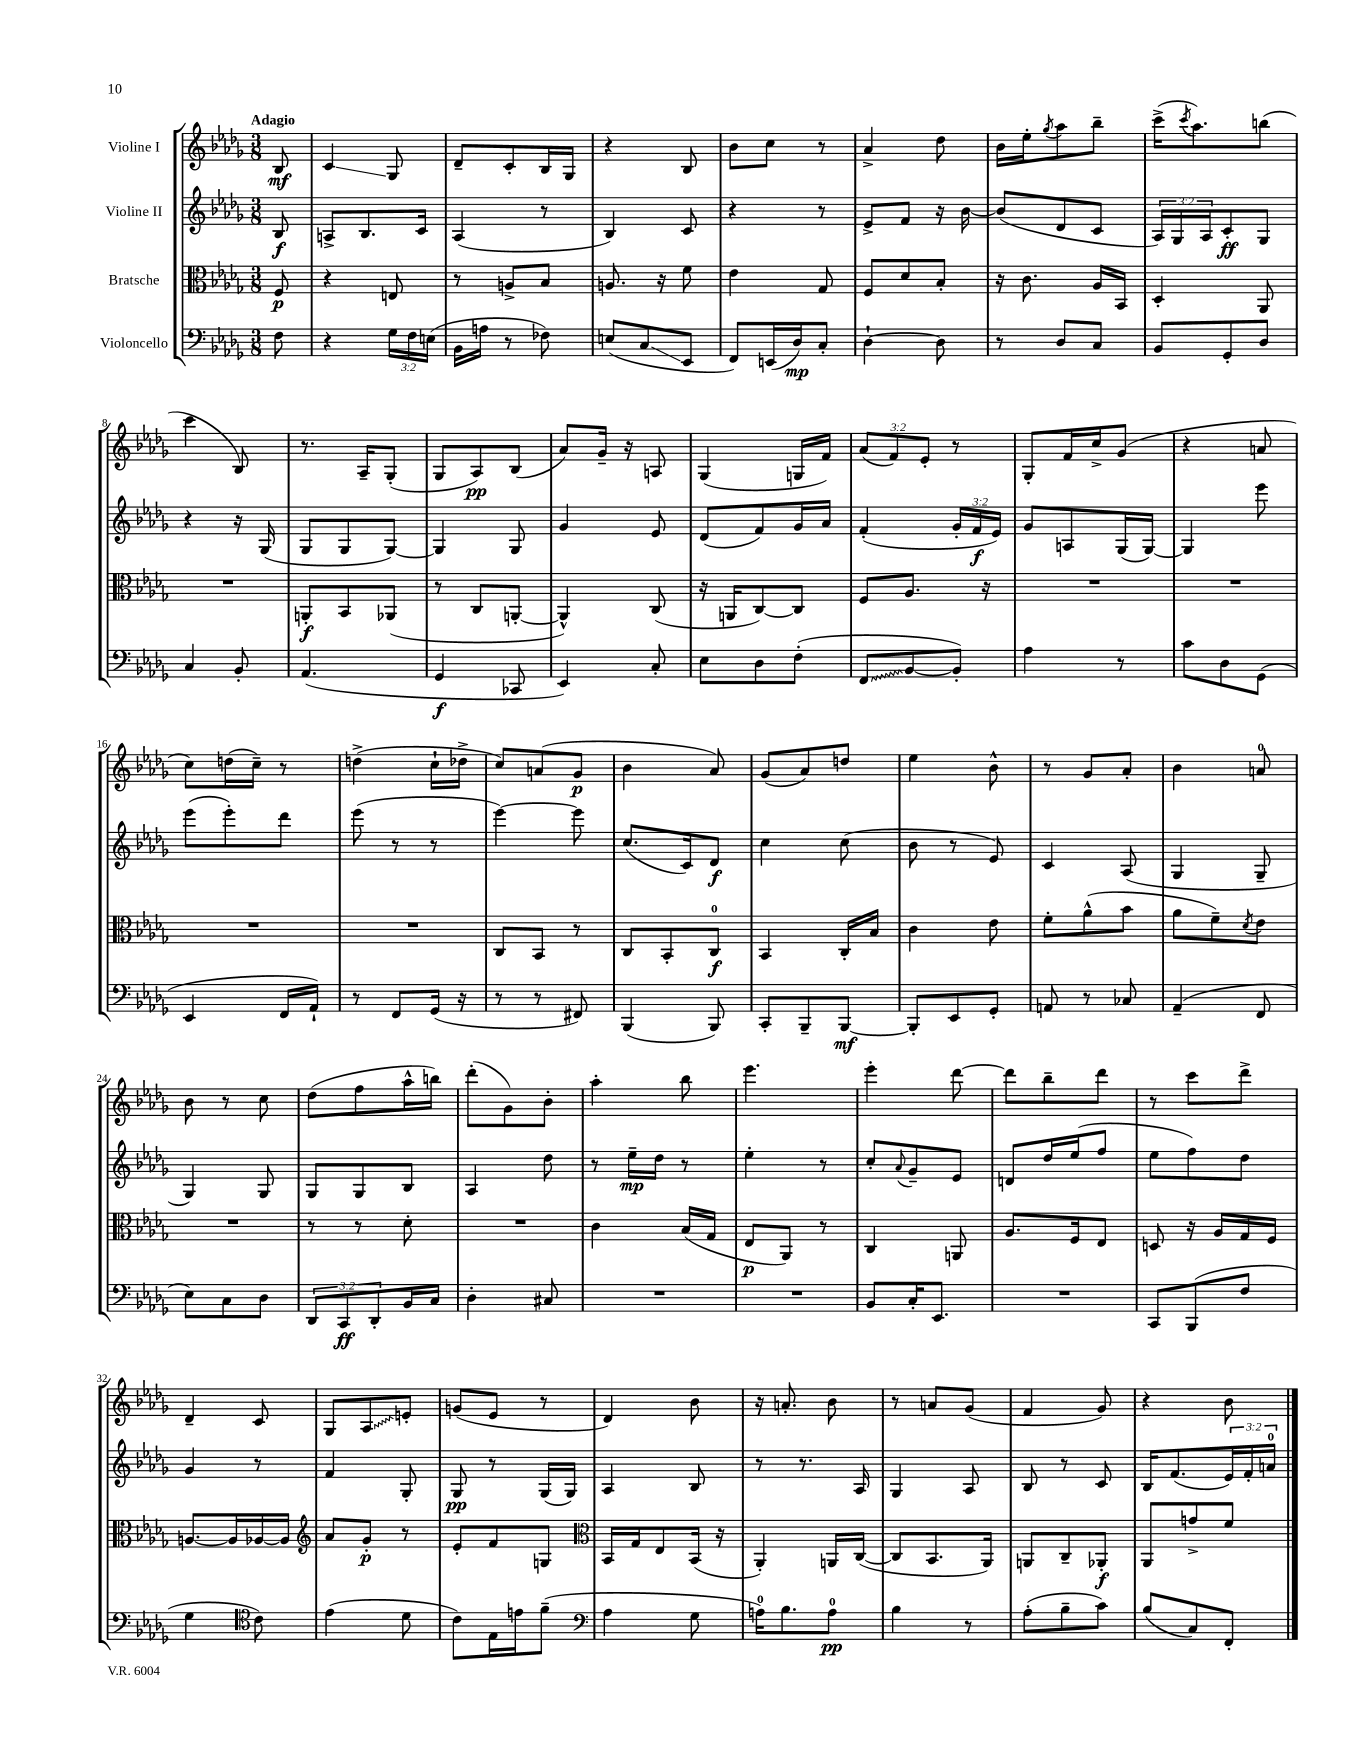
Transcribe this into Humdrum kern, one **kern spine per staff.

**kern	**kern	**kern	**kern
*staff4	*staff3	*staff2	*staff1
*clefF4	*clefC3	*clefG2	*clefG2
*k[b-e-a-d-g-]	*k[b-e-a-d-g-]	*k[b-e-a-d-g-]	*k[b-e-a-d-g-]
*M3/8	*M3/8	*M3/8	*M3/8
8F\	8F/	8B-/	8B-/
=	=	=	=
4r	4r	8A^/L	4c/
.	.	8.B-/	.
24G-\LL	8E/	.	8G-/
24F\	.	.	.
.	.	16c/Jk	.
(24E\JJ	.	.	.
=	=	=	=
16BB-\LL	8r	(4A-/	8d-~/L
16A\JJ	.	.	.
8r	8A^/L	.	8c'/
8F-\)	8B-/J	8r	16B-/L
.	.	.	16G-/JJ
=	=	=	=
(8E/L	8.A/	4B-/)	4r
8C/	.	.	.
.	16r	.	.
8EE-/J	8f\	8c/	8B-/
=	=	=	=
8FF/L)	4e-\	4r	8b-\L
(16EE/L	.	.	8cc\J
16D-/J)	.	.	.
8C'/J	8G-/	8r	8r
=	=	=	=
[4D-`\	8F/L	8e-^/L	4a-^/
.	8d-/	8f/J	.
8D-\]	8B-'/J	16r	8dd-\
.	.	[16b-\	.
=	=	=	=
8r	16r	(8b-/]L	16b-\LL
.	8.c\	.	16ee-'\J
.	.	.	8qgg-/
8D-/L	.	8d-/	8aa-\
8C/J	16A-/LL	8c/J	8bb-~\J
.	16BB-/JJ	.	.
=	=	=	=
8BB-/L	4D-'/	24A-/LL)	(16ccc^\LK
.	.	24G-/	.
.	.	.	8qccc/
.	.	.	8.aa-\)
.	.	24A-/J	.
8GG-'/	.	8c'/	.
8D-/J	8AA-/	8G-/J	(8bb\J
=	=	=	=
4C/	4.r	4r	4ccc\
8BB-'/	.	16r	8B-/)
.	.	(16G-/	.
=	=	=	=
(4.AA-/	8AA'/L	8G-/L	8.r
.	8BB-/	8G-/	.
.	.	.	16A-~/LK
.	(8AA-/J	[8G-/J)	(8G-'/J
=	=	=	=
4GG-/	8r	4G-/]	8G-/L
.	8C/L	.	8A-/)
8CC-/	[8AA'/J	8G-/	(8B-/J
=	=	=	=
4EE-/)	4AA^^/])	4g-/	8a-/L)
.	.	.	16g-~/Jk
.	.	.	16r
8C'/	(8C/	8e-/	8A/
=	=	=	=
8E-\L	16r	(8d-/L	(4G-/
.	16AA/LK	.	.
8D-\	[8C/)	8f/)	.
(8F'\J	8C/]J	16g-/L	16G/LL
.	.	16a-/JJ	16f/JJ)
=	=	=	=
8FF/L	8F/L	(4f'/	(12a-/L
.	.	.	12f/)
[8BB-/	8.A-/J	.	.
.	.	.	12e-'/J
8BB-'/]J)	.	24g-'/LL	8r
.	.	24f/	.
.	16r	.	.
.	.	24e-/JJ)	.
=	=	=	=
4A-\	4.r	8g-/L	8G-'/L
.	.	8A/	16f/L
.	.	.	16cc^/J
8r	.	(16G-/L	(8g-/J
.	.	[16G-/JJ)	.
=	=	=	=
8c\L	4.r	4G-/]	4r
8D-\	.	.	.
(8GG-\J	.	8eee-\	8a/
=	=	=	=
4EE-/	4.r	(8eee-\L	8cc\L)
.	.	8eee-'\)	(16dd\L
.	.	.	16cc~\JJ)
16FF/LL	.	8ddd-\J	8r
16AA-`/JJ)	.	.	.
=	=	=	=
8r	4.r	(8eee-\	(4dd^\
8FF/L	.	8r	.
(16GG-/Jk	.	8r	16cc`\LL
16r	.	.	16dd-^\JJ
=	=	=	=
8r	8C/L	[4eee-\)	8cc/L)
8r	8BB-/J	.	(8a/
8FF#/)	8r	8eee-\]	8g-/J
=	=	=	=
(4BBB-/	8C/L	(8.cc/L	4b-\
.	8BB-'/	.	.
.	.	16c/k)	.
8BBB-/)	8C/J	8d-/J	8a-/)
=	=	=	=
8CC'/L	4BB-/	4cc\	(8g-/L
8BBB-~/	.	.	8a-/)
[8BBB-/J	16C'/LL	(8cc\	8dd/J
.	16B-/JJ	.	.
=	=	=	=
8BBB-'/]L	4c\	8b-\	4ee-\
8EE-/	.	8r	.
8GG-'/J	8e-\	8e-/)	8b-^^\
=	=	=	=
8AA/	8f'\L	4c/	8r
8r	(8a-^^\	.	8g-/L
8C-/	8b-\J	(8A-/	8a-'/J
=	=	=	=
(4AA-~/	8a-\L	4G-/	4b-\
.	8f~\)	.	.
.	8qd-/	.	.
8FF/	8e-\J	8G-~/	8a/
=	=	=	=
8E-\L)	4.r	4G-/)	8b-\
8C\	.	.	8r
8D-\J	.	8G-/	8cc\
=	=	=	=
12DD-/L	8r	8G-/L	(8dd-\L
12CC/	.	.	.
.	8r	8G-/	8ff\
12DD-'/	.	.	.
16BB-/L	8d-'\	8B-/J	16aa-^^\L
16C/JJ	.	.	16bb\JJ)
=	=	=	=
4D-'\	4.r	4A-/	(8ddd-'\L
.	.	.	8g-\)
8C#/	.	8dd-\	8b-'\J
=	=	=	=
4.r	4c\	8r	4aa-'\
.	.	16ee-~\LL	.
.	.	16dd-\JJ	.
.	(16B-/LL	8r	8bb-\
.	16G-/JJ	.	.
=	=	=	=
4.r	8E-/L	4ee-'\	4.eee-\
.	8AA-/J)	.	.
.	8r	8r	.
=	=	=	=
8BB-/L	4C/	8cc'/L	4eee-'\
.	.	8qqa-/	.
16C'/K	.	8g-~/	.
8.EE-/J	.	.	.
.	8AA/	8e-/J	[8ddd-\
=	=	=	=
4.r	8.A-/L	8d/L	8ddd-\]L
.	.	16dd-/L	8bb-~\
.	16F/k	(16ee-/J	.
.	8E-/J	8ff/J	8ddd-\J
=	=	=	=
8CC/L	8D/	8ee-\L	8r
(8BBB-/	16r	8ff\)	8ccc\L
.	16A-/LL	.	.
8F/J	16G-/	8dd-\J	8ddd-^\J
.	16F/JJ	.	.
=	=	=	=
4G-\	[8.A/L	4g-/	4d-~/
.	16A/]L	.	.
*clefC4	*	*	*
8c\)	[16A-/	8r	8c/
.	16A-/]JJ	.	.
=	=	=	=
*	*clefG2	*	*
(4e-\	8a-/L	4f/	8G-/L
.	8g-'/J	.	8A-/
8d-\	8r	8G-'/	8e'/J
=	=	=	=
8c\L)	8e-'/L	8G-/	(8g/L
16E-\L	8f/	8r	8e-/J
16e\J	.	.	.
(8f~\J	8G/J	(16G-/LL	8r
.	.	16G-/JJ)	.
=	=	=	=
*clefF4	*clefC3	*	*
4A-\	16BB-/LL	4A-/	4d-/)
.	16G-/J	.	.
.	8E-/	.	.
8G-\	(16BB-/Jk	8B-/	8b-\
.	16r	.	.
=	=	=	=
16A\LK)	4AA-'/)	8r	16r
8.B-\	.	.	8.a'/
.	.	8.r	.
8A\J	16AA/LL	.	8b-\
.	([16C/JJ	16A-/	.
=	=	=	=
4B-\	8C/]L	4G-/	8r
.	8.BB-/	.	8a/L
8r	.	8A-/	(8g-/J
.	16AA-/Jk)	.	.
=	=	=	=
(8A-'\L	8AA/L	8B-/	4f/
8B-~\	8C~/	8r	.
8c\J)	8AA-'/J	8c/	8g-/)
=	=	=	=
(8B-/L	8AA-/L	16B-/LK	4r
.	.	(8.f/	.
8C/)	8g^/	.	.
8FF'/J	8f/J	24e-/L)	8b-\
.	.	24f'/	.
.	.	24a/JJ	.
==	==	==	==
*-	*-	*-	*-
